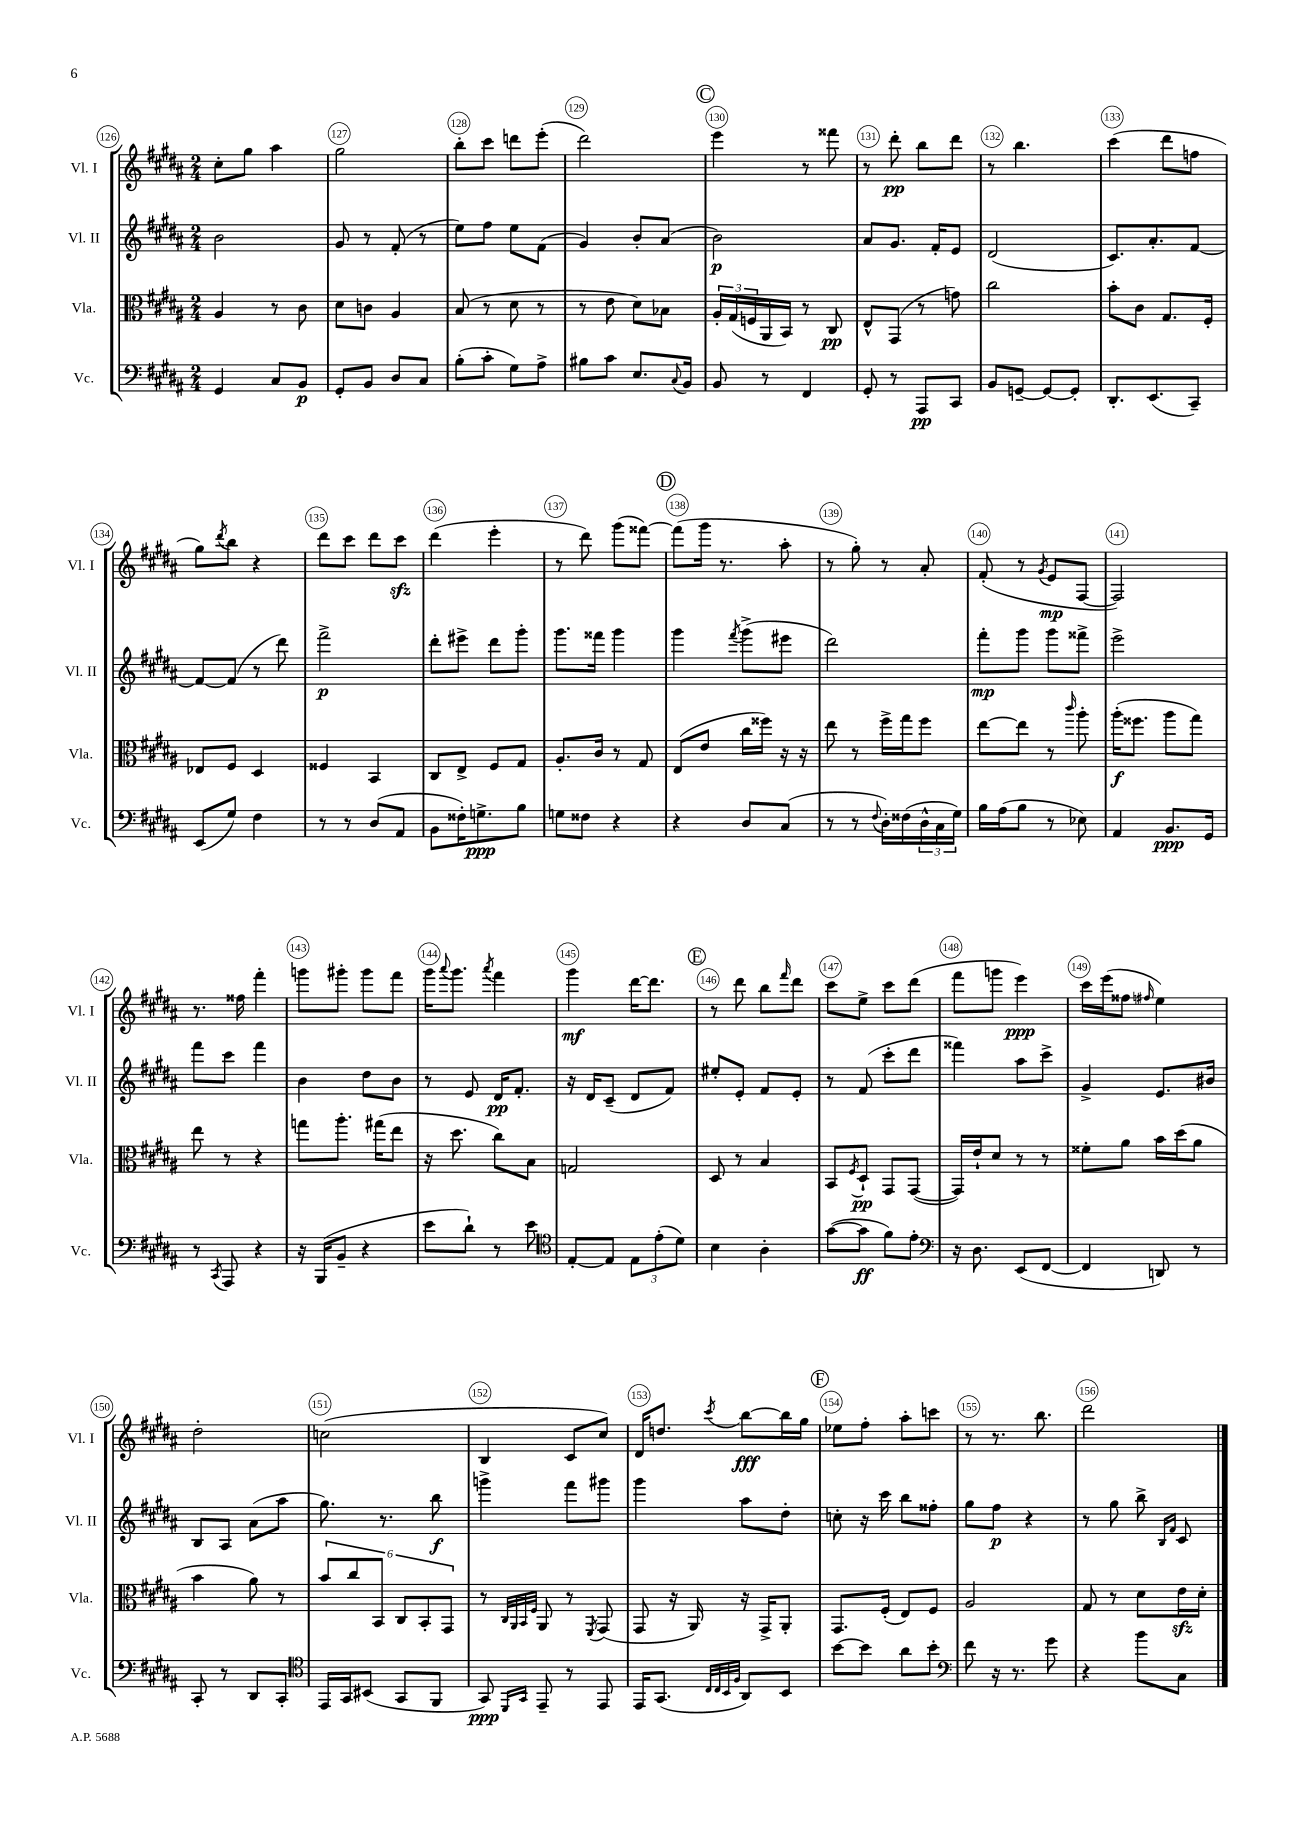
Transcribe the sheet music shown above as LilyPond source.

<<
\new StaffGroup <<
\new Staff = "s0" \with { instrumentName = "Vl. I" shortInstrumentName = "Vl. I" } {
    \clef treble \key b \major \numericTimeSignature \time 2/4
    cis''8-. gis''8 ais''4 |
    gis''2 |
    b''8-. cis'''8 d'''8 e'''8-.( |
    dis'''2) |
    \mark \markup { \circle "C" } e'''4 r8 fisis'''8 |
    r8 dis'''8-.\pp b''8 dis'''8 |
    r8 b''4. |
    cis'''4( dis'''8 f''8 |
    gis''8) \acciaccatura { dis'''8 } b''8 r4 |
    dis'''8 cis'''8 dis'''8 cis'''8\sfz |
    dis'''4( e'''4-. |
    r8 dis'''8) gis'''8( fisis'''8~) |
    \mark \markup { \circle "D" } fisis'''8( gis'''16 r8. ais''8-. |
    r8 gis''8-.) r8 ais'8-. |
    fis'8-.( r8 \acciaccatura { gis'8 } e'8\mp fis8~ |
    fis2) |
    r8. fisis''16 fis'''4-. |
    g'''8 gis'''8-. gis'''8 fis'''8 |
    gis'''16 \appoggiatura { ais'''8 } gis'''8. \acciaccatura { ais'''8 } fis'''4 |
    gis'''4\mf dis'''16~ dis'''8. |
    \mark \markup { \circle "E" } r8 dis'''8 b''8 \grace { fis'''16 } dis'''8 |
    cis'''8 e''8-> cis'''8 dis'''8( |
    fis'''8 g'''8 e'''4\ppp) |
    cis'''16 e'''16( fisis''8 \grace { fis''16 } e''4) |
    dis''2-. |
    c''2( |
    b4 cis'8 cis''8) |
    dis'16 d''8. \acciaccatura { cis'''8 } b''8~\fff b''16 gis''16 |
    \mark \markup { \circle "F" } ees''8 fis''8-. ais''8-. c'''8 |
    r8 r8. b''8. |
    dis'''2 \bar "|." |
}
\new Staff = "s1" \with { instrumentName = "Vl. II" shortInstrumentName = "Vl. II" } {
    \clef treble \key b \major \numericTimeSignature \time 2/4
    b'2 |
    gis'8 r8 fis'8-.( r8 |
    e''8) fis''8 e''8 fis'8( |
    gis'4) b'8-. ais'8( |
    \mark \markup { \circle "C" } b'2\p) |
    ais'8 gis'8. fis'16-. e'8 |
    dis'2( |
    cis'8.) ais'8.-. fis'8~ |
    fis'8~ fis'8( r8 dis'''8) |
    fis'''2->\p |
    dis'''8-. eis'''8-> dis'''8 gis'''8-. |
    gis'''8. fisis'''16 gis'''4 |
    \mark \markup { \circle "D" } gis'''4 \acciaccatura { fis'''8 } gis'''8->( eis'''8 |
    dis'''2) |
    fis'''8-.\mp gis'''8 gis'''8 fisis'''8-> |
    e'''2-> |
    fis'''8 cis'''8 fis'''4 |
    b'4 dis''8 b'8 |
    r8 e'8 dis'16\pp fis'8.-. |
    r16 dis'16 cis'8--( dis'8 fis'8) |
    \mark \markup { \circle "E" } eis''8-. e'8-. fis'8 e'8-. |
    r8 fis'8( cis'''8-. dis'''8 |
    fisis'''4) ais''8 cis'''8-> |
    gis'4-> e'8. bis'16 |
    b8 ais8 ais'8( ais''8 |
    gis''8.) r8. b''8\f |
    g'''4-> fis'''8 gis'''8 |
    gis'''4 ais''8 dis''8-. |
    \mark \markup { \circle "F" } c''8-. r16 cis'''16 b''8 fisis''8-. |
    gis''8 fis''8\p r4 |
    r8 gis''8 b''8-> \grace { b16 fis'16 } cis'8 \bar "|." |
}
\new Staff = "s2" \with { instrumentName = "Vla." shortInstrumentName = "Vla." } {
    \clef alto \key b \major \numericTimeSignature \time 2/4
    ais4 r8 cis'8 |
    dis'8 c'8 ais4 |
    b8( r8 dis'8 r8 |
    r8 e'8 dis'8) bes8 |
    \mark \markup { \circle "C" } \tuplet 3/2 { ais16-. gis16( f16 } ais,16 b,16) r8 cis8\pp |
    e8-^ gis,8( r8 g'8) |
    cis''2 |
    b'8-. cis'8 gis8. fis16-. |
    ees8 fis8 dis4 |
    fisis4 b,4 |
    cis8 e8-> fis8 gis8 |
    ais8.-. cis'16 r8 gis8 |
    \mark \markup { \circle "D" } e8( e'8 cis''16 fisis''16) r16 r16 |
    e''8 r8 fis''16-> gis''16 fis''8 |
    e''8~ e''8 r8 \grace { cis'''16 } ais''8-. |
    ais''16-.\f( fisis''8. ais''8 gis''8) |
    e''8 r8 r4 |
    g''8 ais''8.-. gis''16( e''8 |
    r16 dis''8. cis''8) b8 |
    g2 |
    \mark \markup { \circle "E" } dis8 r8 b4 |
    b,8 \acciaccatura { fis8 } dis8-!\pp gis,8 gis,8~( |
    gis,16) e'16-! dis'8 r8 r8 |
    fisis'8-. ais'8 b'16 dis''16( ais'8 |
    b'4 ais'8) r8 |
    \tuplet 6/4 { b'8 cis''8 b,8 cis8 b,8-. gis,8 } |
    r8 \grace { cis32 ais,32 b,32 fis32 } ais,8 r8 \acciaccatura { fis,8 } gis,8( |
    gis,8 r16 ais,16) r16 gis,16-> ais,8-. |
    \mark \markup { \circle "F" } gis,8. fis16-.( e8) fis8 |
    ais2 |
    gis8 r8 dis'8 e'16\sfz dis'16-. \bar "|." |
}
\new Staff = "s3" \with { instrumentName = "Vc." shortInstrumentName = "Vc." } {
    \clef bass \key b \major \numericTimeSignature \time 2/4
    gis,4 cis8 b,8\p |
    gis,8-. b,8 dis8 cis8 |
    b8-.( cis'8-. gis8) ais8-> |
    bis8 cis'8 e8. \appoggiatura { cis8 } b,16 |
    \mark \markup { \circle "C" } b,8 r8 fis,4 |
    gis,8-. r8 ais,,8\pp cis,8 |
    b,8 g,8~-- g,8~ g,8-. |
    dis,8.-. e,8.( cis,8--) |
    e,8( gis8) fis4 |
    r8 r8 dis8( ais,8 |
    b,8 fisis16-.) g8.->\ppp b8 |
    g8 fisis8 r4 |
    \mark \markup { \circle "D" } r4 dis8 cis8( |
    r8 r8 \appoggiatura { fis8 } dis16-.) fisis16( \tuplet 3/2 { dis16-^ cis16 gis16) } |
    b16 ais16( b8 r8 ees8) |
    ais,4 b,8.\ppp gis,16 |
    r8 \acciaccatura { cis,8 } ais,,8 r4 |
    r16 b,,16( b,8-- r4 |
    e'8 dis'8-!) r8 e'8 |
    \clef tenor e8~-. e8 \tuplet 3/2 { e8 e'8-.( dis'8) } |
    \mark \markup { \circle "E" } b4 ais4-. |
    gis'8~( gis'8\ff fis'8) e'8-. |
    \clef bass r16 dis8. e,8( fis,8~ |
    fis,4 d,8) r8 |
    cis,8-. r8 dis,8 cis,8-. |
    \clef tenor e,16 gis,16 bis,8( gis,8 fis,8 |
    gis,8\ppp) \grace { dis,16 gis,16 } e,8-- r8 e,8 |
    e,16 gis,8.( \grace { cis32 cis32 b,32 fis32 } ais,8) b,8 |
    \mark \markup { \circle "F" } b'8~ b'8 ais'8 b'8-. |
    \clef bass fis'8 r16 r8. gis'8 |
    r4 b'8 cis8 \bar "|." |
}
>>
>>
\layout { \context { \Score currentBarNumber = #126 \override BarNumber.break-visibility = ##(#f #t #t) barNumberVisibility = #all-bar-numbers-visible \override BarNumber.stencil = #(make-stencil-circler 0.1 0.3 ly:text-interface::print) } }
